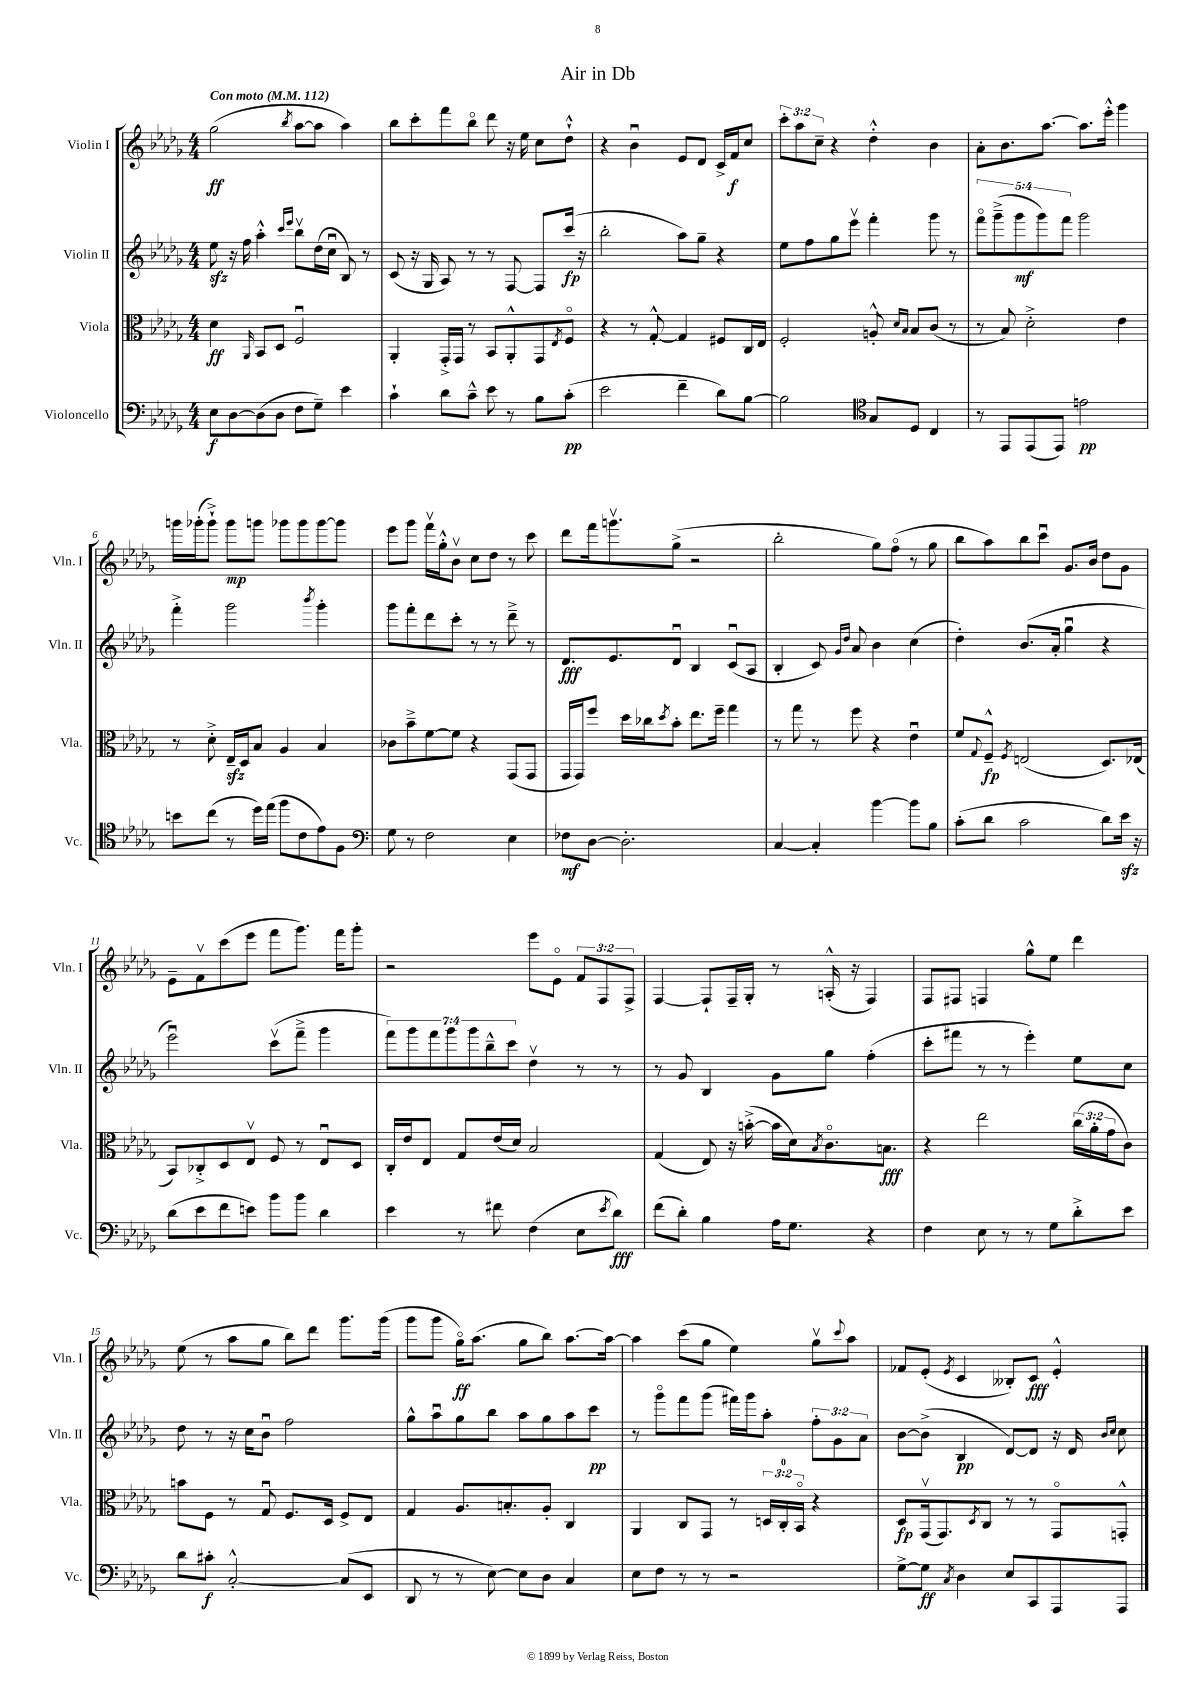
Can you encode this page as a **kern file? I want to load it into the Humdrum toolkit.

**kern	**dynam	**kern	**dynam	**kern	**dynam	**kern	**dynam
*part4	*part4	*part3	*part3	*part2	*part2	*part1	*part1
*staff4	*staff4	*staff3	*staff3	*staff2	*staff2	*staff1	*staff1
*I"Violoncello	*	*I"Viola	*	*I"Violin II	*	*I"Violin I	*
*I'Vc.	*	*I'Vla.	*	*I'Vln. II	*	*I'Vln. I	*
*clefF4	*	*clefC3	*	*clefG2	*	*clefG2	*
*k[b-e-a-d-g-]	*	*k[b-e-a-d-g-]	*	*k[b-e-a-d-g-]	*	*k[b-e-a-d-g-]	*
*M4/4	*	*M4/4	*	*M4/4	*	*M4/4	*
*MM112	*	*MM112	*	*MM112	*	*MM112	*
=1	=1	=1	=1	=1	=1	=1	=1
!	!	!	!	!	!	!LO:TX:a:B:t=Con moto	!
8E-\L	f	4d-\	ff	8ee-zz\	.	(2gg-\	ff
[8D-\	.	.	.	16r	.	.	.
.	.	.	.	16ff\	.	.	.
.	.	16qqAA-/	.	.	.	.	.
(8D-\]	.	8BB-/L	.	4aa-'^^\	.	.	.
8D-\J	.	8D-/J	.	.	.	.	.
.	.	.	.	16qqccc/LL	.	.	.
.	.	.	.	16qqeee-/JJ	.	8qbb-/	.
8F\L	.	2Fu/	.	8bb-v\L	.	[8aa-\L	.
8G-~\J)	.	.	.	(16dd-\L	.	8aa-\J]	.
.	.	.	.	16ccu\JJ	.	.	.
4e-\	.	.	.	8B-/)	.	4aa-\)	.
.	.	.	.	8r	.	.	.
=2	=2	=2	=2	=2	=2	=2	=2
4c`\	.	4AA-'/	.	(8c/	.	8bb-\L	.
.	.	.	.	16r	.	8ccc'\	.
.	.	.	.	16G-/	.	.	.
8d-\L	.	16GG-'^/LL	.	8A-/)	.	8fff\	.
.	.	16GG-/JJ	.	.	.	.	.
8c~^^\J	.	8r	.	8r	.	8bb-\J	.
8e-\	.	8BB-/L	.	8r	.	8ddd-\	.
8r	.	8AA-'^^/	.	[8F/	.	16r	.
.	.	.	.	.	.	16ee-\	.
8B-\L	.	8GG-/	.	8F/L]	.	8cc\L	.
.	.	8qE-/	.	.	.	.	.
(8c'\J	pp	8F/J	.	(16ccc/Jk	fp	8dd-`^^\J	.
.	.	.	.	16r	.	.	.
=3	=3	=3	=3	=3	=3	=3	=3
2e-\	.	4r	.	2bb-'\	.	4r	.
.	.	8r	.	.	.	4b-u\	.
.	.	[8G-'^^/	.	.	.	.	.
4f~\	.	4G-/]	.	8aa-\L)	.	8e-/L	.
.	.	.	.	8gg-~\J	.	8d-/J	.
8d-\L)	.	8F#X/L	.	4r	.	16c^/LL	.
.	.	.	.	.	.	16f/J	f
[8B-\J	.	16C/L	.	.	.	8cc/J	.
.	.	16E-/JJ	.	.	.	.	.
=4	=4	=4	=4	=4	=4	=4	=4
2B-\]	.	2F'/	.	8ee-\L	.	12ccc'\L	.
.	.	.	.	.	.	12aa-\	.
.	.	.	.	8ff\	.	.	.
.	.	.	.	.	.	12cc~\J	.
.	.	.	.	8gg-\	.	4r	.
.	.	.	.	8eee-v\J	.	.	.
*clefC4	*	*	*	*	*	*	*
8G-/L	.	8An'^^/	.	4fff'\	.	4dd-'^^\	.
.	.	16qqd-/LL	.	.	.	.	.
.	.	16qqB-/JJ	.	.	.	.	.
8D-/J	.	8B-/L	.	.	.	.	.
4C/	.	(8c/J	.	8ggg-\	.	4b-\	.
.	.	8r	.	8r	.	.	.
=5	=5	=5	=5	=5	=5	=5	=5
8r	.	8r	.	10fff\L	.	8a-'\L	.
.	.	.	.	(10ggg-~^\	.	.	.
8EE-/L	.	8B-/)	.	.	.	8.b-\	.
.	.	.	.	10ggg-\	mf	.	.
(8EE-/	.	2d-'^\	.	.	.	.	.
.	.	.	.	10ggg-\)	.	.	.
.	.	.	.	.	.	[8.aa-\J	.
8EE-/J)	.	.	.	.	.	.	.
.	.	.	.	10fff\J	.	.	.
2en\	pp	.	.	2ggg-\	.	8.aa-\L]	.
.	.	.	.	.	.	16eee-'^^\Jk	.
.	.	4e-\	.	.	.	4ggg-\	.
!!LO:LB:g=z
=6	=6	=6	=6	=6	=6	=6	=6
8bn\L	.	8r	.	4fff'^\	.	16gggn\LL	.
.	.	.	.	.	.	(16ggg-X'\J	.
(8cc\J	.	8d-'^\	.	.	.	8ggg-`^\J)	.
8r	.	16E-zz~/LL	.	2ggg-\	.	8ggg-\L	mp
.	.	16D-/J	.	.	.	.	.
16dd-\LL)	.	8B-/J	.	.	.	8gggn\J	.
(16ee-\JJ	.	.	.	.	.	.	.
8ff\L	.	4A-/	.	.	.	8ggg-X\L	.
8c\	.	.	.	.	.	8ggg-\	.
.	.	.	.	8qbbb-/	.	.	.
8e-\)	.	4B-/	.	4ggg-'\	.	[8ggg-\	.
8F\J	.	.	.	.	.	8ggg-\J]	.
=7	=7	=7	=7	=7	=7	=7	=7
*clefF4	*	*	*	*	*	*	*
8G-\	.	8c-X\L	.	8ggg-\L	.	8eee-\L	.
8r	.	8b-~^\	.	8fff'\	.	8ggg-\J	.
2F\	.	[8f\	.	8ddd-\	.	16fffv\LL	.
.	.	.	.	.	.	16gg-'^^\J	.
.	.	8f\J]	.	8ccc'\J	.	8b-v\J	.
.	.	4r	.	8r	.	8cc\L	.
.	.	.	.	8r	.	8dd-\J	.
4E-\	.	(8GG-/L	.	8ddd-~^\	.	8r	.
.	.	8GG-/J	.	8r	.	8ccc\	.
=8	=8	=8	=8	=8	=8	=8	=8
8F-X\L	mf	16GG-/LL	.	8.d-/L	fff	8ddd-\L	.
.	.	16GG-/J)	.	.	.	.	.
[8D-\J	.	8ff/J	.	.	.	16fff\k	.
.	.	.	.	8.e-/	.	8.gggnv\	.
2.D-'\]	.	16dd-\LL	.	.	.	.	.
.	.	16cc-X\J	.	.	.	.	.
.	.	8qdd-/	.	.	.	.	.
.	.	8b-'\J	.	8d-u/J	.	(8gg-^\J	.
.	.	8.ee-\L	.	4B-/	.	2r	.
.	.	16ff~\Jk	.	.	.	.	.
.	.	4gg-\	.	(8cu/L	.	.	.
.	.	.	.	8A-/J	.	.	.
=9	=9	=9	=9	=9	=9	=9	=9
[4C/	.	8r	.	4B-'/	.	2bb-'\	.
.	.	8gg-\	.	.	.	.	.
4C'/]	.	8r	.	8c/)	.	.	.
.	.	.	.	16qqg-/LL	.	.	.
.	.	.	.	16qqdd-/JJ	.	.	.
.	.	8ff\	.	8a-/	.	.	.
[4b-\	.	4r	.	4b-\	.	8gg-\L)	.
.	.	.	.	.	.	(8ff\J	.
8b-\L]	.	4e-u\	.	(4cc\	.	8r	.
8B-\J	.	.	.	.	.	8gg-\	.
=10	=10	=10	=10	=10	=10	=10	=10
(8c'\L	.	8f/L	.	4dd-'\)	.	8bb-\L	.
.	.	8qqG-/	.	.	.	.	.
8d-\J	.	8F~^^/J	fp	.	.	8aa-\)	.
.	.	8qF/	.	.	.	.	.
2c\	.	(2En/	.	(8.b-/L	.	8bb-\	.
.	.	.	.	.	.	8cccu\J	.
.	.	.	.	16a-'/Jk	.	.	.
.	.	.	.	4gg-u\	.	8.g-/L	.
.	.	.	.	.	.	16b-/Jk	.
8d-\L)	.	8.D-/L)	.	4r	.	8dd-\L	.
16e-zz\Jk	.	.	.	.	.	8g-\J	.
16r	.	(16E-X/Jk	.	.	.	.	.
!!LO:LB:g=z
=11	=11	=11	=11	=11	=11	=11	=11
(8d-\L	.	8BB-/L)	.	2eee-u\)	.	8e-~\L	.
8e-\	.	8C-X'^/	.	.	.	8fv\	.
8f\	.	8D-/	.	.	.	(8ccc\	.
8en\J)	.	8E-v/J	.	.	.	8eee-\J	.
8b-\L	.	8F/	.	(8cccv\L	.	8fff\L	.
8b-\J	.	8r	.	8fff~^\J	.	8.ggg-\J)	.
4d-\	.	8E-u/L	.	4ggg-\	.	.	.
.	.	.	.	.	.	16fff\KL	.
.	.	8D-/J	.	.	.	8ggg-'\J	.
=12	=12	=12	=12	=12	=12	=12	=12
4e-\	.	16C'/LL	.	14fff\L)	.	2r	.
.	.	16e-/J	.	.	.	.	.
.	.	.	.	14ggg-\	.	.	.
.	.	8E-/J	.	.	.	.	.
.	.	.	.	14fff\	.	.	.
.	.	.	.	14ggg-\	.	.	.
8r	.	8G-/L	.	.	.	.	.
.	.	.	.	14ggg-\	.	.	.
.	.	.	.	14bb-~^^\	.	.	.
8f#X\	.	(16e-/L	.	.	.	.	.
.	.	.	.	14ccc\J	.	.	.
.	.	16d-/JJ)	.	.	.	.	.
(4F\	.	2B-/	.	4dd-v\	.	8eee-\L	.
.	.	.	.	.	.	8e-\J	.
8E-\L	.	.	.	8r	.	12f/L	.
.	.	.	.	.	.	12F/	.
8qe-/	.	.	.	.	.	.	.
8d-\J)	fff	.	.	8r	.	.	.
.	.	.	.	.	.	12F^/J	.
=13	=13	=13	=13	=13	=13	=13	=13
(8f\L	.	(4G-/	.	8r	.	[4F/	.
8d-'\J)	.	.	.	8g-/	.	.	.
4B-\	.	8E-/)	.	4B-/	.	8F`/L]	.
.	.	16r	.	.	.	16F~/L	.
.	.	([16bn'^\	.	.	.	16G-'/JJ	.
16A-\KL	.	16b\LL]	.	8g-\L	.	8r	.
8.G-\J	.	16d-\J)	.	.	.	.	.
.	.	8qB-/	.	.	.	.	.
.	.	8.c\	.	8gg-\J	.	(16An'^^/	.
.	.	.	.	.	.	16r	.
4r	.	.	.	(4ff'\	.	4F/)	.
.	.	8.Bn\J	fff	.	.	.	.
=14	=14	=14	=14	=14	=14	=14	=14
4F\	.	4r	.	8ccc'\L	.	8F/L	.
.	.	.	.	8fff#X\J	.	8F#X/J	.
8E-\	.	2ee-\	.	8r	.	4Fn/	.
8r	.	.	.	8r	.	.	.
8r	.	.	.	4eee-'\)	.	8gg-^^\L	.
8G-\L	.	.	.	.	.	8ee-\J	.
8d-'^\	.	(24cc\LL	.	8ee-\L	.	4ddd-\	.
.	.	24a-'\	.	.	.	.	.
.	.	24g-\J	.	.	.	.	.
8e-\J	.	8c\J)	.	8cc\J	.	.	.
!!LO:LB:g=z
=15	=15	=15	=15	=15	=15	=15	=15
8d-\L	.	8bn\L	.	8dd-\	.	(8ee-\	.
8c#X'\J	f	8F\J	.	8r	.	8r	.
[2C'^^/	.	8r	.	16r	.	8aa-\L	.
.	.	.	.	16cc\KL	.	.	.
.	.	8G-u/	.	8b-u\J	.	8gg-\J	.
.	.	8.F/L	.	2ff\	.	8bb-\L)	.
.	.	.	.	.	.	8ddd-\J	.
.	.	16D-/Jk	.	.	.	.	.
(8C/L]	.	8F^/L	.	.	.	8.ggg-\L	.
8EE-/J	.	8E-/J	.	.	.	.	.
.	.	.	.	.	.	(16ggg-\Jk	.
=16	=16	=16	=16	=16	=16	=16	=16
8DD-/	.	4G-/	.	8gg-^^\L	.	8ggg-\L	.
8r	.	.	.	8aa-u\	.	8ggg-\J	.
8r	.	8.A-/L	.	8gg-\	.	16gg-\KL)	ff
.	.	.	.	.	.	(8.aa-\J	.
[8E-\)	.	.	.	8bb-\J	.	.	.
.	.	8.Bn'/	.	.	.	.	.
8E-\L]	.	.	.	8aa-\L	.	8gg-\L	.
8D-\J	.	8A-'/J	.	8gg-\	.	8bb-\J)	.
4C/	.	4C/	.	8aa-\	.	[8.aa-\L	.
.	.	.	.	8ccc\J	pp	.	.
.	.	.	.	.	.	16aa-\Jk_	.
=17	=17	=17	=17	=17	=17	=17	=17
8E-\L	.	4AA-/	.	8r	.	4aa-\]	.
8F\J	.	.	.	8ggg-\L	.	.	.
8r	.	8C/L	.	8fff\	.	(8ccc\L	.
8r	.	8GG-/J	.	(8ggg-\J	.	8gg-\J	.
2r	.	8r	.	16fff#X\LL)	.	4ee-\)	.
.	.	.	.	16ggg-\J	.	.	.
.	.	24Dn/LL	.	8aa-'\J	.	.	.
.	.	24C'/	.	.	.	.	.
.	.	24BB-/JJ	.	.	.	.	.
.	.	4r	.	12ff'\L	.	8gg-v\L	.
.	.	.	.	12g-\	.	.	.
.	.	.	.	.	.	8qqccc/	.
.	.	.	.	.	.	8aa-\J	.
.	.	.	.	12a-\J	.	.	.
=18	=18	=18	=18	=18	=18	=18	=18
[8G-^\L	.	8D-/L	fp	[8b-\L	.	8f-X/L	.
8G-\J]	ff	(16GG-v/k	.	(8b-^\J]	.	(8e-'/J	.
.	.	8.GG-/)	.	.	.	.	.
8qC/	.	.	.	.	.	8qe-/	.
4D-\	.	.	.	4B-/	pp	4c/	.
.	.	8qD-/	.	.	.	.	.
.	.	8C/J	.	.	.	.	.
8E-/L	.	8r	.	[8d-/L)	.	8B--X'/L)	.
8CC/	.	8r	.	8d-/J]	.	8c/J	fff
8AAA-/	.	8GG-/L	.	16r	.	4e-'^^/	.
.	.	.	.	16d-/	.	.	.
.	.	.	.	16qqb-/LL	.	.	.
.	.	.	.	16qqcc/JJ	.	.	.
8AAA-/J	.	8GGn'^^/J	.	8cc\	.	.	.
==	==	==	==	==	==	==	==
*-	*-	*-	*-	*-	*-	*-	*-
